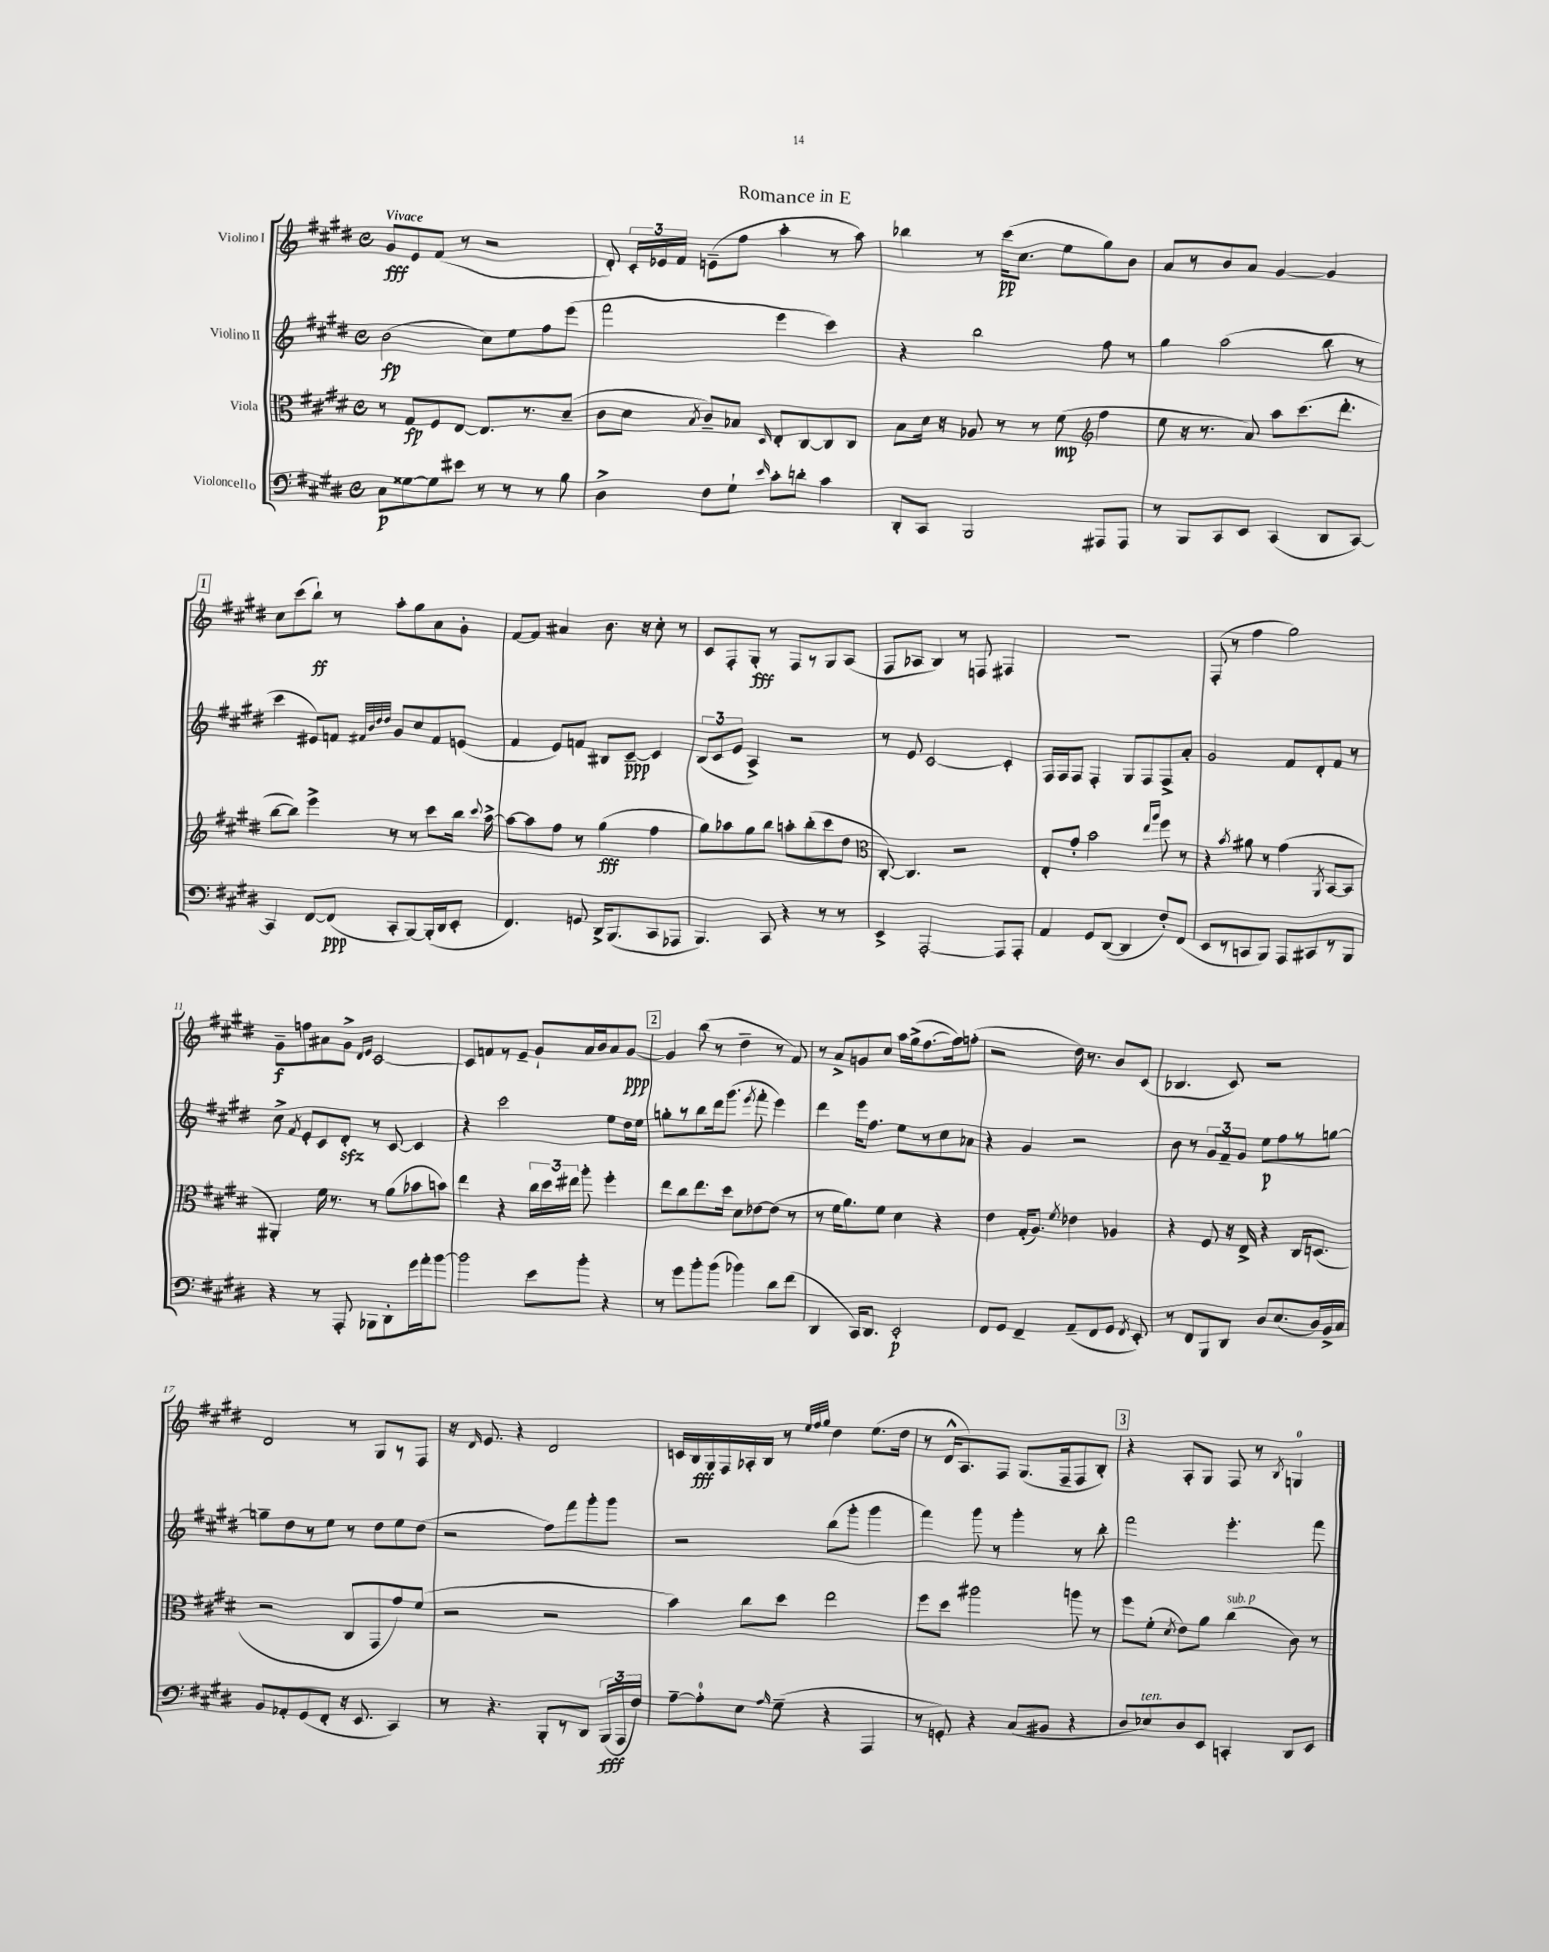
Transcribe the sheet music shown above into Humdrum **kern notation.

**kern	**dynam	**kern	**dynam	**kern	**dynam	**kern	**dynam
*part4	*part4	*part3	*part3	*part2	*part2	*part1	*part1
*staff4	*staff4	*staff3	*staff3	*staff2	*staff2	*staff1	*staff1
*I"Violoncello	*	*I"Viola	*	*I"Violino II	*	*I"Violino I	*
*clefF4	*	*clefC3	*	*clefG2	*	*clefG2	*
*k[f#c#g#d#]	*	*k[f#c#g#d#]	*	*k[f#c#g#d#]	*	*k[f#c#g#d#]	*
*M4/4	*	*M4/4	*	*M4/4	*	*M4/4	*
*met(c)	*	*met(c)	*	*met(c)	*	*met(c)	*
=1	=1	=1	=1	=1	=1	=1	=1
!	!	!	!	!	!	!LO:TX:a:B:t=Vivace	!
8C#\L	p	8r	.	(2b\	fp	8g#/L	fff
[8G##X\	.	8G#/L	fp	.	.	8e/	.
8G##\]	.	8F#/	.	.	.	(8f#/J	.
8e#X\J	.	[8E/J	.	.	.	8r	.
8r	.	8.E/L]	.	8cc#\L)	.	2r	.
8r	.	.	.	8ee\	.	.	.
.	.	8.r	.	.	.	.	.
8r	.	.	.	8ff#\	.	.	.
8B\	.	(8d#~/J	.	(8eee\J	.	.	.
=2	=2	=2	=2	=2	=2	=2	=2
4D#^\	.	8c#\L	.	2fff#\	.	8d#'/)	.
.	.	8d#\J	.	.	.	24c#'/LL	.
.	.	.	.	.	.	24e-X/	.
.	.	.	.	.	.	24f#/JJ	.
.	.	8qB/	.	.	.	.	.
8F#\L	.	8c#~/L)	.	.	.	(8en~\L	.
8G#`\J	.	8B-X/J	.	.	.	8ff#\J	.
16qqe/	.	16qqD#/	.	.	.	.	.
8c#'\L	.	8E'/L	.	4eee\	.	4aa'\	.
8dn'\J	.	[8C#/	.	.	.	.	.
4c#\	.	8C#/]	.	4ccc#\)	.	8r	.
.	.	8C#/J	.	.	.	8aa\)	.
=3	=3	=3	=3	=3	=3	=3	=3
8DD#'/L	.	8B\L	.	4r	.	4bb-X\	.
8CC#/J	.	16d#\Jk	.	.	.	.	.
.	.	16r	.	.	.	.	.
2BBB/	.	8A-X/	.	2bb\	.	8r	.
.	.	8r	.	.	.	(16ccc#\KL	pp
.	.	.	.	.	.	8.cc#\J	.
.	.	8r	.	.	.	.	.
.	.	(8f#\	mp	.	.	8ee\L	.
*	*	*clefG2	*	*	*	*	*
8AAA#X/L	.	4ff#\	.	8ff#\	.	8gg#\)	.
8AAA#/J	.	.	.	8r	.	8b\J	.
=4	=4	=4	=4	=4	=4	=4	=4
8r	.	8ee\	.	4gg#\	.	8a/L	.
8BBB/L	.	16r	.	.	.	8r	.
.	.	8.r	.	.	.	.	.
8CC#/	.	.	.	(2aa\	.	8b/	.
8EE/J	.	8a/)	.	.	.	8a/J	.
(4CC#/	.	8aa\L	.	.	.	[4g#/	.
.	.	(8.ccc#\	.	.	.	.	.
8DD#/L	.	.	.	8bb\	.	4g#/]	.
.	.	8.ddd#'\J	.	.	.	.	.
[8CC#/J)	.	.	.	8r	.	.	.
!!LO:LB:g=z
!!LO:REH:place=s1:t=1
=5	=5	=5	=5	=5	=5	=5	=5
4CC#/]	.	[8bb\L	.	4ccc#\	.	8cc#\L	.
.	.	8bb\J])	.	.	.	(8ccc#\	.
[8FF#/L	.	4eee^\	.	8e#X/L)	.	8bb`\J)	ff
(8FF#/J]	ppp	.	.	8fn/J	.	8r	.
.	.	.	.	32qqf#X/LLL	.	.	.
.	.	.	.	32qqb/	.	.	.
.	.	.	.	32qqdd#/	.	.	.
.	.	.	.	32qqdd#/JJJ	.	.	.
8CC#'/L	.	8r	.	8g#/L	.	8aa'\L	.
[8BBB/)	.	8r	.	8cc#/	.	8gg#\	.
(16BBB'/L]	.	8ccc#\L	.	8f#/	.	8a\	.
16DD#/J	.	.	.	.	.	.	.
8EE'/J	.	16bb\Jk	.	(8en/J	.	8g#'\J	.
.	.	8qqccc#/	.	.	.	.	.
.	.	[16aa^\	.	.	.	.	.
=6	=6	=6	=6	=6	=6	=6	=6
4.FF#/)	.	8aa\L_	.	4f#/	.	[8f#/L	.
.	.	8aa\]	.	.	.	8f#/J]	.
.	.	8ff#\J	.	8e/L)	.	4a#X/	.
8GGn/	.	8r	.	8fn/J	.	.	.
16DD#^/KL	.	(4gg#\	fff	8B#X/L	.	8.b\	.
(8.BBB/	.	.	.	.	.	.	.
.	.	.	.	[8c#~/J	ppp	.	.
.	.	.	.	.	.	16r	.
8CC#/	.	4ff#\	.	4c#/]	.	8cc#'\	.
8AAA-X/J	.	.	.	.	.	8r	.
=7	=7	=7	=7	=7	=7	=7	=7
4.BBB/)	.	8gg#\L)	.	(12B/L	.	8c#/L	.
.	.	.	.	12c#/	.	.	.
.	.	8aa-X\	.	.	.	8F#'/	.
.	.	.	.	12e/J	.	.	.
.	.	8gg#\	.	4A^/)	.	8G#'/J	fff
8CC#/	.	8bb\J	.	.	.	8r	.
4r	.	8aan'\L	.	2r	.	8F#/L	.
.	.	(8bb'\	.	.	.	8r	.
8r	.	8ccc#\	.	.	.	8G#/	.
8r	.	8dd#\J	.	.	.	(8A/J	.
=8	=8	=8	=8	=8	=8	=8	=8
*	*	*clefC3	*	*	*	*	*
4EE^/	.	[8C#'/)	.	8r	.	8F#/L	.
.	.	4.C#/]	.	8e/	.	8A-X/J	.
[2AAA'/	.	.	.	[2c#/	.	4B/)	.
.	.	2r	.	.	.	8r	.
.	.	.	.	.	.	8Fn/	.
8AAA/L]	.	.	.	4c#'/]	.	4F#X/	.
8AAA'/J	.	.	.	.	.	.	.
=9	=9	=9	=9	=9	=9	=9	=9
4AA/	.	8E'/L	.	16F#/LL	.	1r	.
.	.	.	.	16F#/J	.	.	.
.	.	8g#'/J	.	8F#/J	.	.	.
8GG#/L	.	2b\	.	4F#'/	.	.	.
([8DD#/J	.	.	.	.	.	.	.
4DD#/]	.	.	.	8G#/L	.	.	.
.	.	.	.	8F#/	.	.	.
.	.	16qqee/LL	.	.	.	.	.
.	.	16qqaa/JJ	.	.	.	.	.
8F#'/L)	.	8ff#\	.	8F#^/	.	.	.
(8FF#/J	.	8r	.	8a'/J	.	.	.
=10	=10	=10	=10	=10	=10	=10	=10
8EE/L	.	4r	.	2g#/	.	(8F#'/	.
8r	.	.	.	.	.	8r	.
.	.	8qb/	.	.	.	.	.
8CCn/	.	8a#X\	.	.	.	4ff#\	.
8BBB/J)	.	8r	.	.	.	.	.
8AAA/L	.	(4g#\	.	8f#/L	.	2gg#\)	.
8CC#X/	.	.	.	8d#'/	.	.	.
.	.	8qAA/	.	.	.	.	.
8r	.	[8BB/L	.	8f#/J	.	.	.
8BBB/J	.	8BB/J]	.	8r	.	.	.
!!LO:LB:g=z
=11	=11	=11	=11	=11	=11	=11	=11
4r	.	4AA#X'/)	.	8cc#^\	.	8g#~\L	f
.	.	.	.	8qf#/	.	.	.
.	.	.	.	8e'/L	.	8ffn\	.
8r	.	16f#\	.	8c#/	.	8a#X\	.
.	.	8.r	.	.	.	.	.
8AAA'/	.	.	.	8d#zz'/J	.	8g#^\J	.
.	.	.	.	.	.	16qqd#/LL	.
.	.	.	.	.	.	16qqe/JJ	.
8BBB-X\L	.	8r	.	8r	.	[2c#/	.
8DD#'\	.	(8a\L	.	[8c#/	.	.	.
16g#\L	.	8b-X\	.	4c#/]	.	.	.
16a'\J	.	.	.	.	.	.	.
[8b\J	.	8bn\J)	.	.	.	.	.
=12	=12	=12	=12	=12	=12	=12	=12
2b\]	.	4ee\	.	4r	.	8c#/L]	.
.	.	.	.	.	.	8fn/	.
.	.	4r	.	2ccc#\	.	8r	.
.	.	.	.	.	.	8e~/J	.
8e\L	.	24cc#\LL	.	.	.	8g#`/L	.
.	.	24dd#\	.	.	.	.	.
.	.	24ee#X\JJ	.	.	.	.	.
8b'\J	.	8aa'\	.	.	.	16a/L	.
.	.	.	.	.	.	16b/J	.
4r	.	4ff#'\	.	8ee\L	.	8a/	.
.	.	.	.	16dd#\L	.	[8g#/J	ppp
.	.	.	.	16ee\JJ	.	.	.
!!LO:REH:place=s1:t=2
=13	=13	=13	=13	=13	=13	=13	=13
8r	.	8ee\L	.	8ggn'\L	.	4g#/]	.
8g#\L	.	8cc#\	.	8r	.	.	.
8b'\	.	8.ee\	.	8bb\	.	(8bb\	.
(8b\J	.	.	.	16ddd#\k	.	8r	.
.	.	16dd#\Jk	.	(8.ggg#\J	.	.	.
4b-X\)	.	8d#\L	.	.	.	4dd#~\	.
.	.	.	.	8qeee/	.	.	.
.	.	[8e-X\	.	8fff#'\	.	.	.
8d#\L	.	(8e-\J]	.	4eee\)	.	8r	.
(8f#\J	.	8r	.	.	.	8f#/)	.
=14	=14	=14	=14	=14	=14	=14	=14
4DD#/	.	8r	.	4ddd#\	.	8r	.
.	.	16f#\KL	.	.	.	8a^/L	.
.	.	8.a\)	.	.	.	.	.
16CC#/KL)	.	.	.	16eee\KL	.	8gn/	.
8.DD#/J	.	.	.	8.ff#\J	.	.	.
.	.	8f#\J	.	.	.	8cc#/J	.
2EE'/	p	4d#\	.	8ee\L	.	16aa\LL	.
.	.	.	.	.	.	(16gg#^\J	.
.	.	.	.	8r	.	[8.ff#\	.
.	.	4r	.	8cc#\	.	.	.
.	.	.	.	.	.	16ff#\k])	.
.	.	.	.	8a-X\J	.	(8ffn'\J	.
=15	=15	=15	=15	=15	=15	=15	=15
8FF#/L	.	4e\	.	4r	.	2r	.
8GG#/J	.	.	.	.	.	.	.
4FF#~/	.	(16G#'/KL	.	4g#/	.	.	.
.	.	8.A/J)	.	.	.	.	.
.	.	8qf#/	.	.	.	.	.
(8AA~/L	.	4e-X\	.	2r	.	16dd#\)	.
.	.	.	.	.	.	8.r	.
8FF#/	.	.	.	.	.	.	.
8GG#/J	.	4A-X/	.	.	.	8b/L	.
8qFF#/	.	.	.	.	.	.	.
8EE'/)	.	.	.	.	.	(8c#/J	.
=16	=16	=16	=16	=16	=16	=16	=16
8r	.	4r	.	8b\	.	4.B-X/	.
8FF#/L	.	.	.	8r	.	.	.
8BBB/	.	8F#/	.	12g#/L	.	.	.
.	.	.	.	12f#~/	.	.	.
8DD#/J	.	16r	.	.	.	8c#/)	.
.	.	.	.	12g#/J	.	.	.
.	.	16E^/	.	.	.	.	.
8D#/L	.	4r	.	8ee\L	p	2r	.
(8.E/	.	.	.	8ff#\	.	.	.
.	.	16C#/KL	.	8r	.	.	.
16D#/L)	.	(8.Dn/J	.	.	.	.	.
16BB^/	.	.	.	[8ggn\J	.	.	.
16C#/JJ	.	.	.	.	.	.	.
!!LO:LB:g=z
=17	=17	=17	=17	=17	=17	=17	=17
8BB/L	.	2r	.	8ggn~\L]	.	2d#/	.
8AA-X'/	.	.	.	8dd#\	.	.	.
(8GG#/	.	.	.	8r	.	.	.
8FF#'/J	.	.	.	8ee\J	.	.	.
16r	.	8C#/L	.	8r	.	8r	.
8.EE/	.	.	.	.	.	.	.
.	.	8GG#/	.	8dd#\L	.	8G#/L	.
4CC#/)	.	8g#/)	.	8ee\	.	8r	.
.	.	(8f#/J	.	(8dd#\J	.	8F#/J	.
=18	=18	=18	=18	=18	=18	=18	=18
8r	.	2r	.	2r	.	16r	.
.	.	.	.	.	.	16qqd#/	.
.	.	.	.	.	.	8.e/	.
4.r	.	.	.	.	.	.	.
.	.	.	.	.	.	4r	.
8BBB'/L	.	2r	.	8ff#\L)	.	2d#/	.
8r	.	.	.	8fff#\	.	.	.
8DD#/J	.	.	.	8ggg#'\	.	.	.
(24BBB/LL	fff	.	.	8ggg#\J	.	.	.
24AAA/	.	.	.	.	.	.	.
24F#/JJ)	.	.	.	.	.	.	.
=19	=19	=19	=19	=19	=19	=19	=19
[8A~\L	.	4b\)	.	2r	.	16cn/LL	.
.	.	.	.	.	.	16B/	fff
8A'\]	.	.	.	.	.	16G#/	.
.	.	.	.	.	.	16F#/	.
8E\J	.	8cc#\L	.	.	.	16A-X'/	.
.	.	.	.	.	.	16B/JJ	.
16qqA/	.	.	.	.	.	.	.
(8G#~\	.	8dd#\J	.	.	.	8r	.
.	.	.	.	.	.	32qqee/LLL	.
.	.	.	.	.	.	32qqff#/	.
.	.	.	.	.	.	32qqgg#/JJJ	.
4r	.	2ee\	.	(8bb\L	.	4dd#\	.
.	.	.	.	8ggg#'\J	.	.	.
4AAA/	.	.	.	4ggg#\	.	(8.ee\L	.
.	.	.	.	.	.	16dd#\Jk	.
=20	=20	=20	=20	=20	=20	=20	=20
8r	.	8ff#\L	.	4fff#\)	.	8r	.
8GGn'/)	.	8dd#\J	.	.	.	16d#^^/KL	.
.	.	.	.	.	.	8.A/)	.
4r	.	2aa#X\	.	8ggg#\	.	.	.
.	.	.	.	8r	.	8F#/J	.
(8C#/L	.	.	.	4ggg#'\	.	(8.G#/L	.
8BB#X/J	.	.	.	.	.	.	.
.	.	.	.	.	.	16F#~/k	.
4r	.	8aan\	.	8r	.	8F#/	.
.	.	8r	.	8bb'\	.	8B'/J)	.
!!LO:REH:place=s1:t=3
=21	=21	=21	=21	=21	=21	=21	=21
8D#/L	.	8ff#\L	.	2fff#\	.	4r	.
!LO:TX:a:i:t=ten.	!	!	!	!	!	!	!
8E-X/)	.	(8f#'\J	.	.	.	.	.
.	.	8qd#/	.	.	.	.	.
8D#/	.	8e\L)	.	.	.	8A'/L	.
8EE/J	.	8a\J	.	.	.	8G#/J	.
!	!	!LO:TX:a:i:t=sub. p	!	!	!	!	!
4CCn'/	.	(4cc#\	.	4.eee'\	.	8F#/	.
.	.	.	.	.	.	8r	.
.	.	.	.	.	.	8qB/	.
8DD#/L	.	8c#\)	.	.	.	4Gn/	.
8EE/J	.	8r	.	8fff#\	.	.	.
==	==	==	==	==	==	==	==
*-	*-	*-	*-	*-	*-	*-	*-
